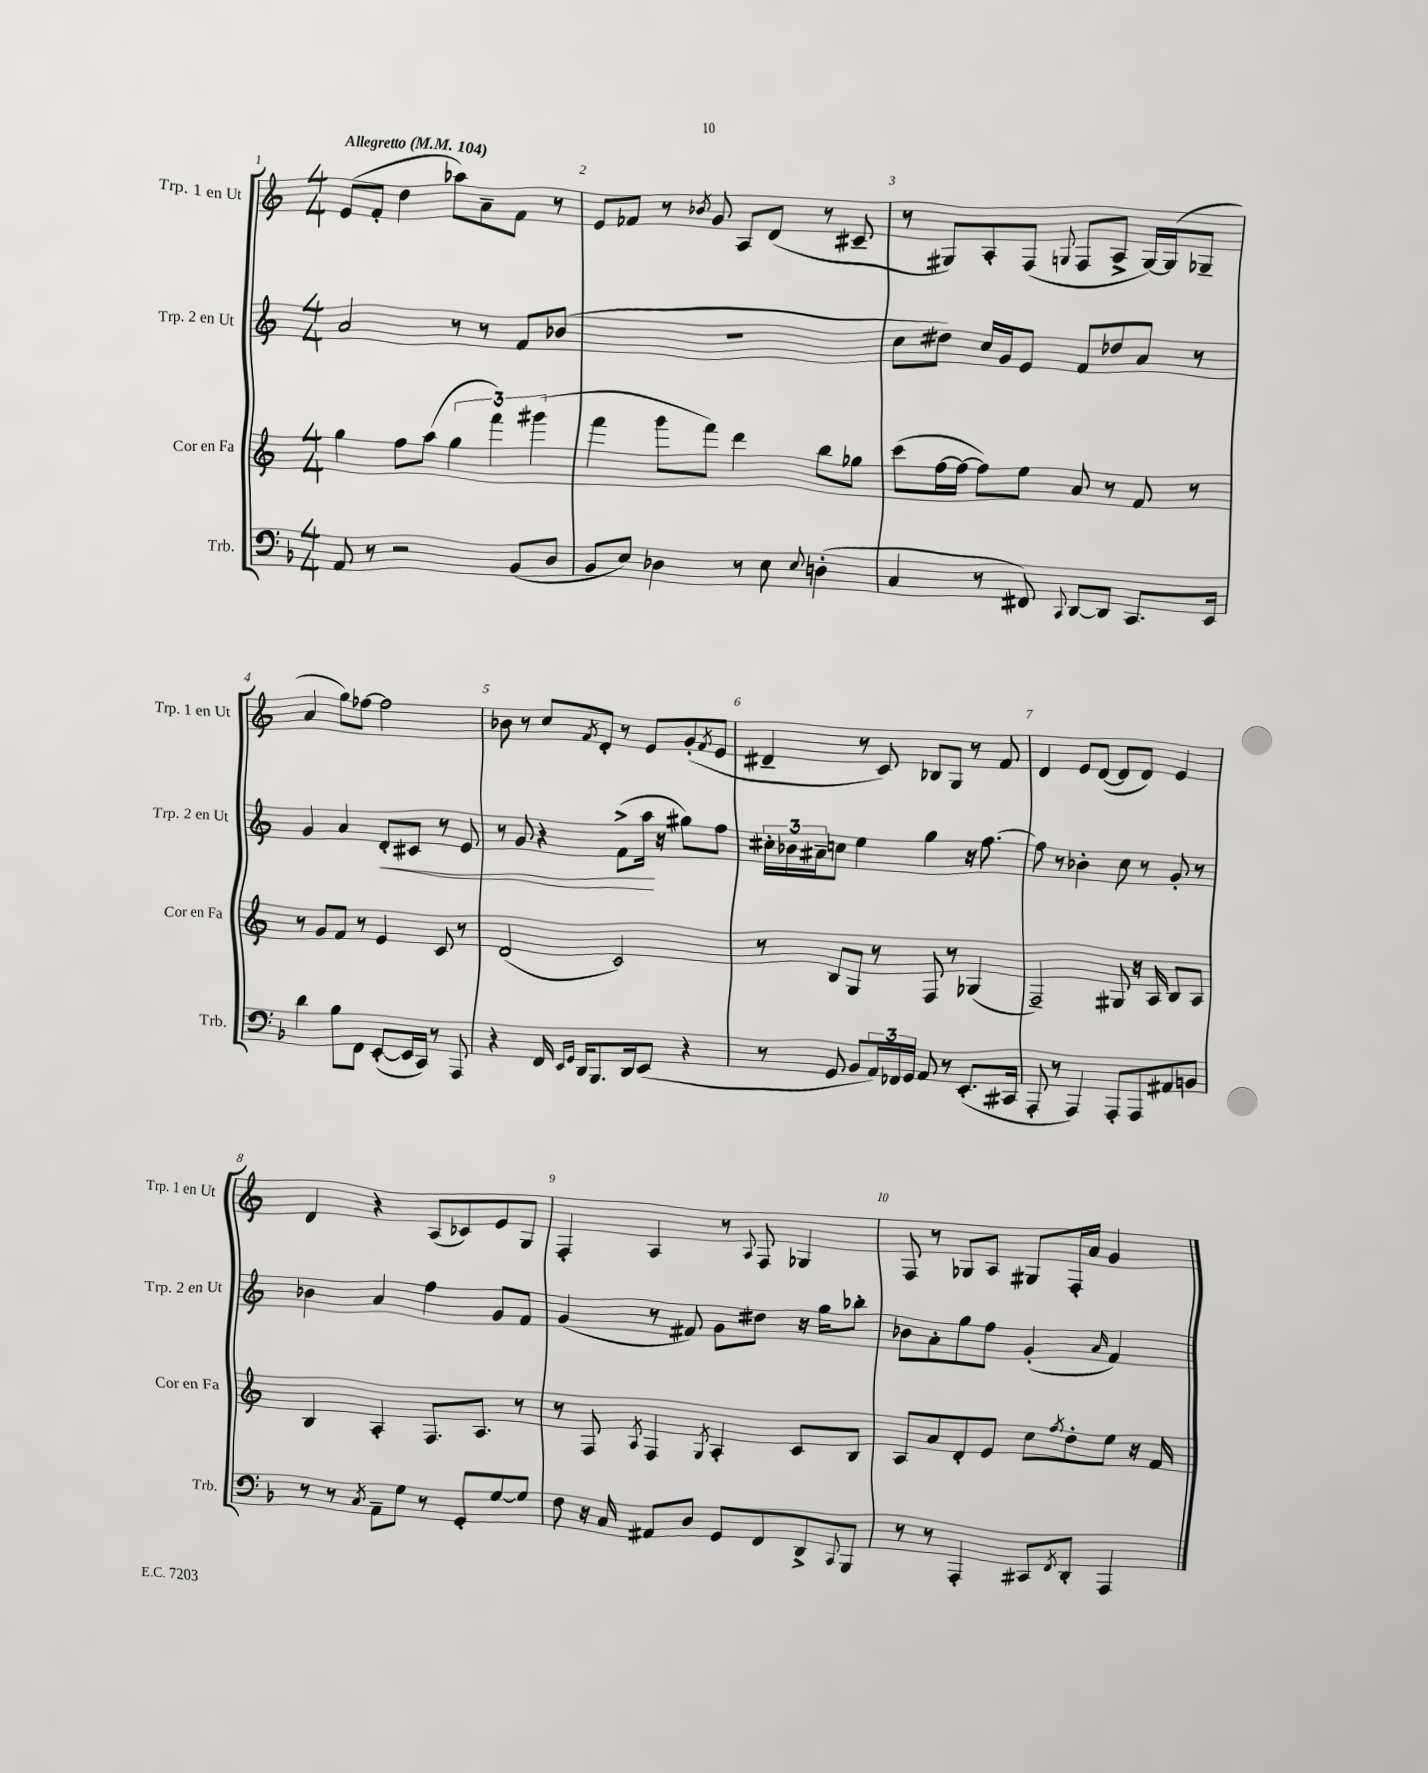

**kern	**kern	**kern	**kern
*staff4	*staff3	*staff2	*staff1
*clefF4	*clefG2	*clefG2	*clefG2
*k[b-]	*k[]	*k[]	*k[]
*M4/4	*M4/4	*M4/4	*M4/4
*MM104	*MM104	*MM104	*MM104
8AA	4gg	2a	(8e
8r	.	.	8f'
2r	8ff	.	4dd
.	(8aa	.	.
.	6gg	8r	8aa-)
.	.	8r	8a~
.	6fff)	.	.
(8BB-	.	8f	8f
.	(6ggg#	.	.
8D	.	(8b-	8r
=	=	=	=
8BB-	4fff	1r	8e
8E)	.	.	8f-
4D-	8ggg	.	8r
.	.	.	8qb-
.	8fff)	.	8g
8r	4ddd	.	8A
8E	.	.	(8d
8qqE	.	.	.
(4D'	8bb	.	8r
.	8gg-	.	8c#~
=	=	=	=
4C	(8ccc	8cc	8r
.	[16ff	8dd#)	8G#)
.	16ff_	.	.
8r	8ff])	16cc	8A'
.	.	16g	.
8FF#)	8ee	8e	(8F
8qqCC	.	.	8qqG
[8DD	8a	8f	8F
8DD]	8r	8dd-	8A^
8.CC	8f	8a	[16G)
.	.	.	(16G]
.	8r	8r	8G-~
16EE	.	.	.
=	=	=	=
4d	8r	4g	4a
.	8g	.	.
8B-	8f	4a	8gg)
8FF	8r	.	[8ff-
([8EE'	4e	8d'	2ff-]
16EE]	.	8c#	.
16CC)	.	.	.
8r	8c	8r	.
8AAA	8r	8e	.
=	=	=	=
4r	(2d	8r	8b-
.	.	8g	8r
16FF	.	4r	8cc
16qqEE	.	.	.
16qqGG	.	.	.
16DD	.	.	.
.	.	.	8qf
8.BBB-	.	.	8d'
.	2c)	(8f^	8r
16DD	.	.	.
(8EE	.	16aa	8e
.	.	16r	.
4r	.	8gg#)	(8g'
.	.	.	8qf
.	.	8ff	8e
=	=	=	=
8r	8r	24cc#'	4d#~
.	.	24b-	.
.	.	24a#~	.
8GG	8B	8cc	.
8BB-	8G	4ee	8r
24AA)	8r	.	8c)
24FF-	.	.	.
24GG	.	.	.
8AA	8F	4gg	8B-
8r	8r	.	8G
(8.EE'	(4G-	16r	8r
.	.	[8.ff	.
.	.	.	8f
16CC#	.	.	.
=	=	=	=
8AAA'	2F~)	8ff]	4d
8r	.	8r	.
4AAA)	.	4b-'	8e
.	.	.	([8d
8AAA'	8G#	8cc	8d]
8AAA	16r	8r	8d)
.	16A	.	.
8AA#	8B	8g'	4e
8BB	8A	8r	.
=	=	=	=
8r	4B	4b-	4d
8r	.	.	.
8qC	.	.	.
8AA~	4A'	4a	4r
8G	.	.	.
8r	8.F	4ff	(8A
8GG'	.	.	8c-)
.	8.A	.	.
[8G	.	8g	8e
8G]	8r	8f	8G
=	=	=	=
8F	8r	(4g	4F'
16r	8F	.	.
16C	.	.	.
.	8qA	.	.
8AA#	4F	8r	4A
8D	.	8f#)	.
.	8qG	.	.
8GG	4A'	8g	8r
.	.	.	8qqA
8FF	.	8dd#	8F
8DD^	8c	16r	4G-
.	.	16gg	.
8qqCC	.	.	.
8BBB-	8B	8bb-'	.
=	=	=	=
8r	8A	8b-	8F
8r	8a	8a'	8r
4AAA'	8d'	8gg	8G-
.	8e	8ff	8A
8CC#	8cc	(4g'	8G#
8qFF	8qff	.	.
8DD'	8dd'	.	16F'
.	.	.	16a
.	.	16qqa	.
4AAA	8ee	4f)	4g
.	16r	.	.
.	16f	.	.
==	==	==	==
*-	*-	*-	*-
